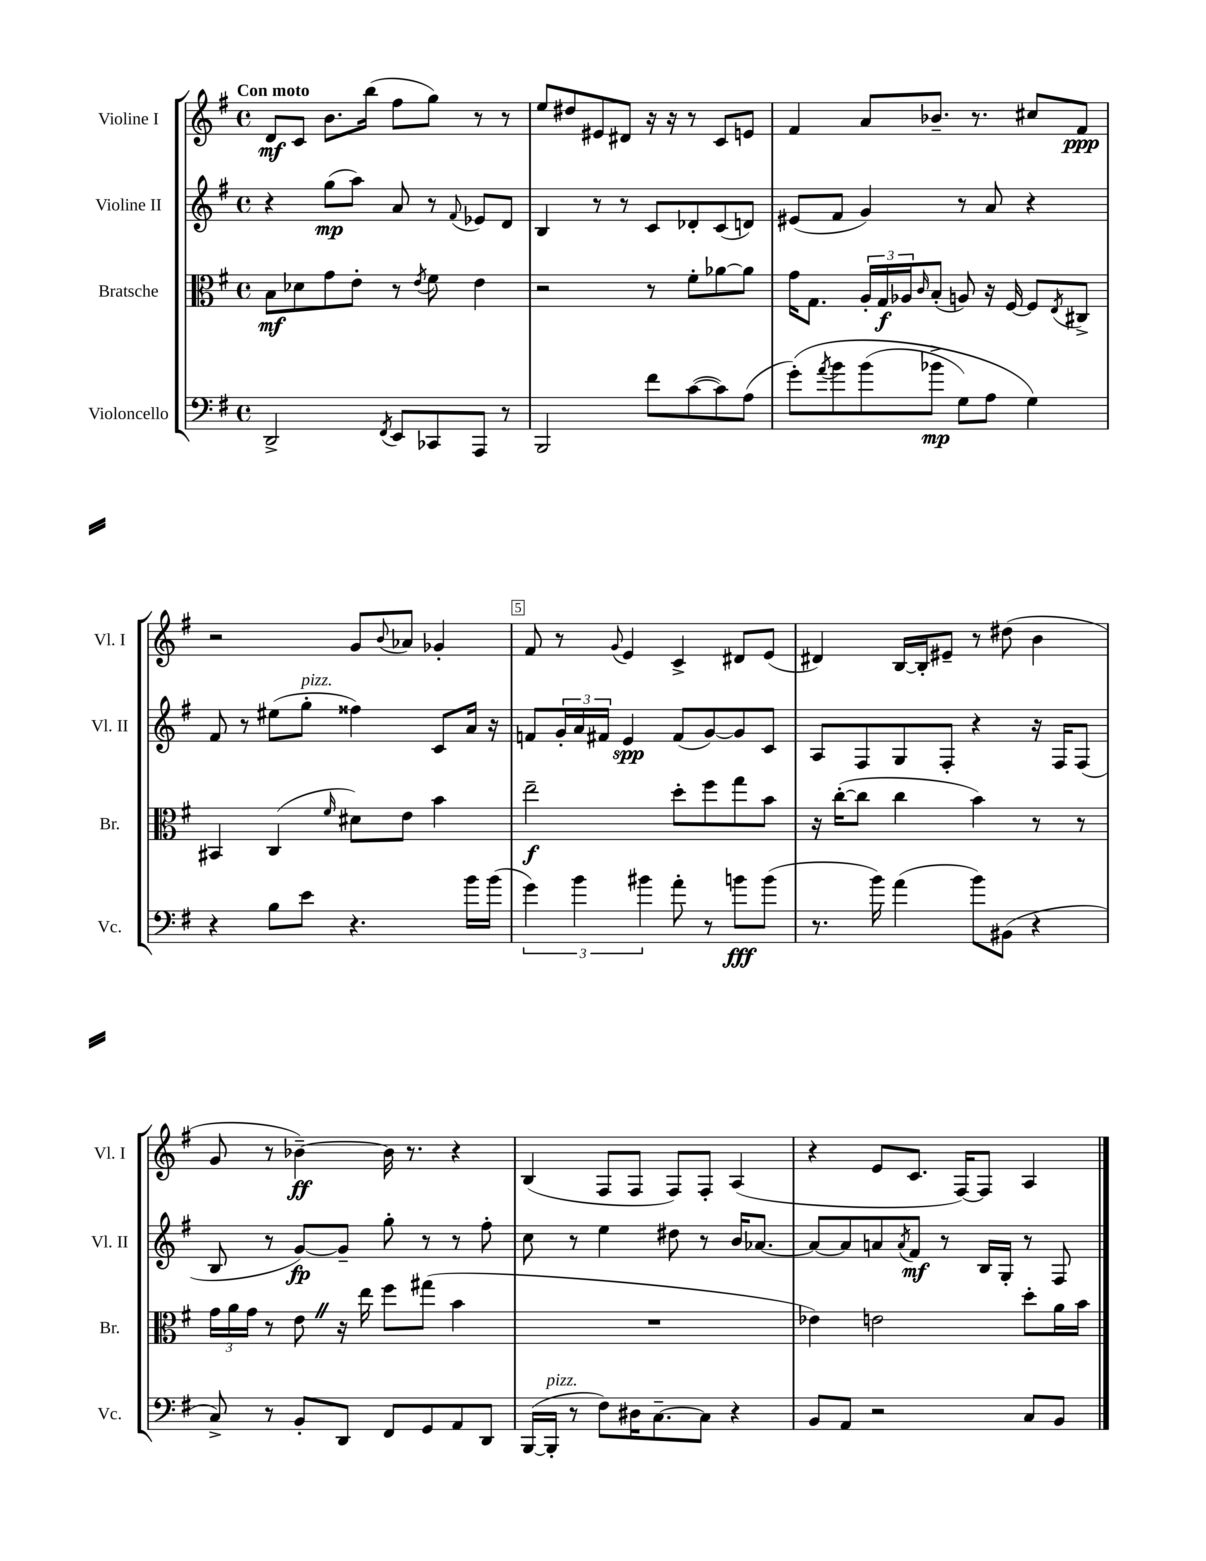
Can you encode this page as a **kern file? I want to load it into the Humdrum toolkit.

**kern	**dynam	**kern	**dynam	**kern	**dynam	**kern	**dynam
*part4	*part4	*part3	*part3	*part2	*part2	*part1	*part1
*staff4	*staff4	*staff3	*staff3	*staff2	*staff2	*staff1	*staff1
*I"Violoncello	*	*I"Bratsche	*	*I"Violine II	*	*I"Violine I	*
*I'Vc.	*	*I'Br.	*	*I'Vl. II	*	*I'Vl. I	*
*clefF4	*	*clefC3	*	*clefG2	*	*clefG2	*
*k[f#]	*	*k[f#]	*	*k[f#]	*	*k[f#]	*
*M4/4	*	*M4/4	*	*M4/4	*	*M4/4	*
*met(c)	*	*met(c)	*	*met(c)	*	*met(c)	*
=1	=1	=1	=1	=1	=1	=1	=1
!	!	!	!	!	!	!LO:TX:a:B:t=Con moto	!
2DD^/	.	8B\L	mf	4r	.	8d/L	mf
.	.	8d-X\	.	.	.	8c/J	.
.	.	8g\	.	(8gg\L	mp	8.b\L	.
.	.	8e'\J	.	8aa\J)	.	.	.
.	.	.	.	.	.	(16bb\Jk	.
8qFF#/	.	.	.	.	.	.	.
8EE/L	.	8r	.	8a/	.	8ff#\L	.
.	.	8qe/	.	.	.	.	.
8CC-X/	.	8f#\	.	8r	.	8gg\J)	.
.	.	.	.	8qqf#/	.	.	.
8AAA/J	.	4e\	.	8e-X/L	.	8r	.
8r	.	.	.	8d/J	.	8r	.
=2	=2	=2	=2	=2	=2	=2	=2
2BBB/	.	2r	.	4B/	.	8ee/L	.
.	.	.	.	.	.	8dd#X/	.
.	.	.	.	8r	.	8e#X/	.
.	.	.	.	8r	.	8d#X/J	.
8f#\L	.	8r	.	8c/L	.	16r	.
.	.	.	.	.	.	16r	.
([8c\	.	8f#'\L	.	8d-X'/	.	8r	.
8c\])	.	[8a-X\	.	(8c/	.	8c/L	.
(8A\J	.	8a-\J]	.	8dn/J)	.	8en/J	.
=3	=3	=3	=3	=3	=3	=3	=3
(8g'\L)	.	16g\KL	.	(8e#X/L	.	4f#/	.
.	.	8.G\J	.	.	.	.	.
8qa/	.	.	.	.	.	.	.
8b\	.	.	.	8f#/J	.	.	.
(8b\	.	24A'/LL	.	4g/)	.	8a/L	.
.	.	24G/	f	.	.	.	.
.	.	24A-X/J	.	.	.	.	.
.	.	16qqc/	.	.	.	.	.
8b-X^\J	mp	(8B'/J	.	.	.	8.b-X~/J	.
8G\L)	.	8An/)	.	8r	.	.	.
.	.	.	.	.	.	8.r	.
8A\J	.	16r	.	8a/	.	.	.
.	.	[16F#/	.	.	.	.	.
4G\)	.	8F#/L]	.	4r	.	8cc#X/L	.
.	.	8qE/	.	.	.	.	.
.	.	8C#X^/J	.	.	.	8f#/J	ppp
!!LO:LB:g=z
=4	=4	=4	=4	=4	=4	=4	=4
4r	.	4BB#X/	.	8f#/	.	2r	.
.	.	.	.	8r	.	.	.
8B\L	.	(4C/	.	(8ee#X\L	.	.	.
!	!	!	!	!LO:TX:a:i:t=pizz.	!	!	!
8e\J	.	.	.	8gg'\J	.	.	.
.	.	16qqf#/	.	.	.	.	.
4.r	.	8d#X\L)	.	4ff##X\)	.	8g/L	.
.	.	.	.	.	.	8qqb/	.
.	.	8e\J	.	.	.	8a-X/J	.
.	.	4b\	.	8c/L	.	4g-X'/	.
16b\LL	.	.	.	16a/Jk	.	.	.
(16b\JJ	.	.	.	16r	.	.	.
=5	=5	=5	=5	=5	=5	=5	=5
6g\)	.	2ee~\	f	8fn/L	.	8f#/	.
.	.	.	.	24g'/L	.	8r	.
6b\	.	.	.	24a/	.	.	.
.	.	.	.	24f#X/JJ	.	.	.
.	.	.	.	.	.	8qqg/	.
.	.	.	.	4e/	spp	4e/	.
6b#X\	.	.	.	.	.	.	.
8a'\	.	8dd'\L	.	(8f#/L	.	4c^/	.
8r	.	8ff#\	.	[8g/)	.	.	.
8bn\L	fff	8gg\	.	8g/]	.	8d#X/L	.
(8b\J	.	8b\J	.	8c/J	.	(8e/J	.
=6	=6	=6	=6	=6	=6	=6	=6
8.r	.	16r	.	8A/L	.	4d#X/)	.
.	.	([16cc'\KL	.	.	.	.	.
.	.	8cc\J]	.	8F#/	.	.	.
16b\)	.	.	.	.	.	.	.
(4a\	.	4cc\	.	8G/	.	[16B/LL	.
.	.	.	.	.	.	16B'/J]	.
.	.	.	.	8F#'/J	.	8e#X~/J	.
8b\L)	.	4b\)	.	4r	.	8r	.
(8BB#X\J	.	.	.	.	.	(8dd#X\	.
4r	.	8r	.	16r	.	4b\	.
.	.	.	.	16F#/KL	.	.	.
.	.	8r	.	(8F#/J	.	.	.
!!LO:LB:g=z
=7	=7	=7	=7	=7	=7	=7	=7
8C^/)	.	24g\LL	.	8B/	.	8g/	.
.	.	24a\	.	.	.	.	.
.	.	24g\JJ	.	.	.	.	.
8r	.	8r	.	8r	.	8r	.
8BB'/L	.	8eZ\	.	[8g/L)	fp	[4b-X~\)	ff
8DD/J	.	16r	.	8g~/J]	.	.	.
.	.	16ee\	.	.	.	.	.
8FF#/L	.	8ff#\L	.	8gg'\	.	16b-\]	.
.	.	.	.	.	.	8.r	.
8GG/	.	(8gg#X\J	.	8r	.	.	.
8AA/	.	4b\	.	8r	.	4r	.
8DD/J	.	.	.	8ff#'\	.	.	.
=8	=8	=8	=8	=8	=8	=8	=8
([16BBB/LL	.	1r	.	8cc\	.	(4B/	.
!LO:TX:a:i:t=pizz.	!	!	!	!	!	!	!
16BBB'/JJ]	.	.	.	.	.	.	.
8r	.	.	.	8r	.	.	.
8F#\L)	.	.	.	4ee\	.	8F#/L	.
16D#X\K	.	.	.	.	.	8F#/J	.
[8.C~\	.	.	.	.	.	.	.
.	.	.	.	8dd#X\	.	8F#/L)	.
8C\J]	.	.	.	8r	.	8F#'/J	.
4r	.	.	.	16b/KL	.	(4A/	.
.	.	.	.	[8.a-X/J	.	.	.
=9	=9	=9	=9	=9	=9	=9	=9
8BB/L	.	4e-X\)	.	8a-/L_	.	4r	.
8AA/J	.	.	.	8a-/]	.	.	.
2r	.	2en\	.	8an/	.	8e/L	.
.	.	.	.	8qa/	.	.	.
.	.	.	.	8f#/J	mf	8.c/J	.
.	.	.	.	8r	.	.	.
.	.	.	.	.	.	[16F#/KL)	.
.	.	.	.	16B/LL	.	8F#/J]	.
.	.	.	.	16G'/JJ	.	.	.
8C/L	.	8dd'\L	.	8r	.	4A/	.
8BB/J	.	16a\L	.	8F#/	.	.	.
.	.	16b\JJ	.	.	.	.	.
==	==	==	==	==	==	==	==
*-	*-	*-	*-	*-	*-	*-	*-
